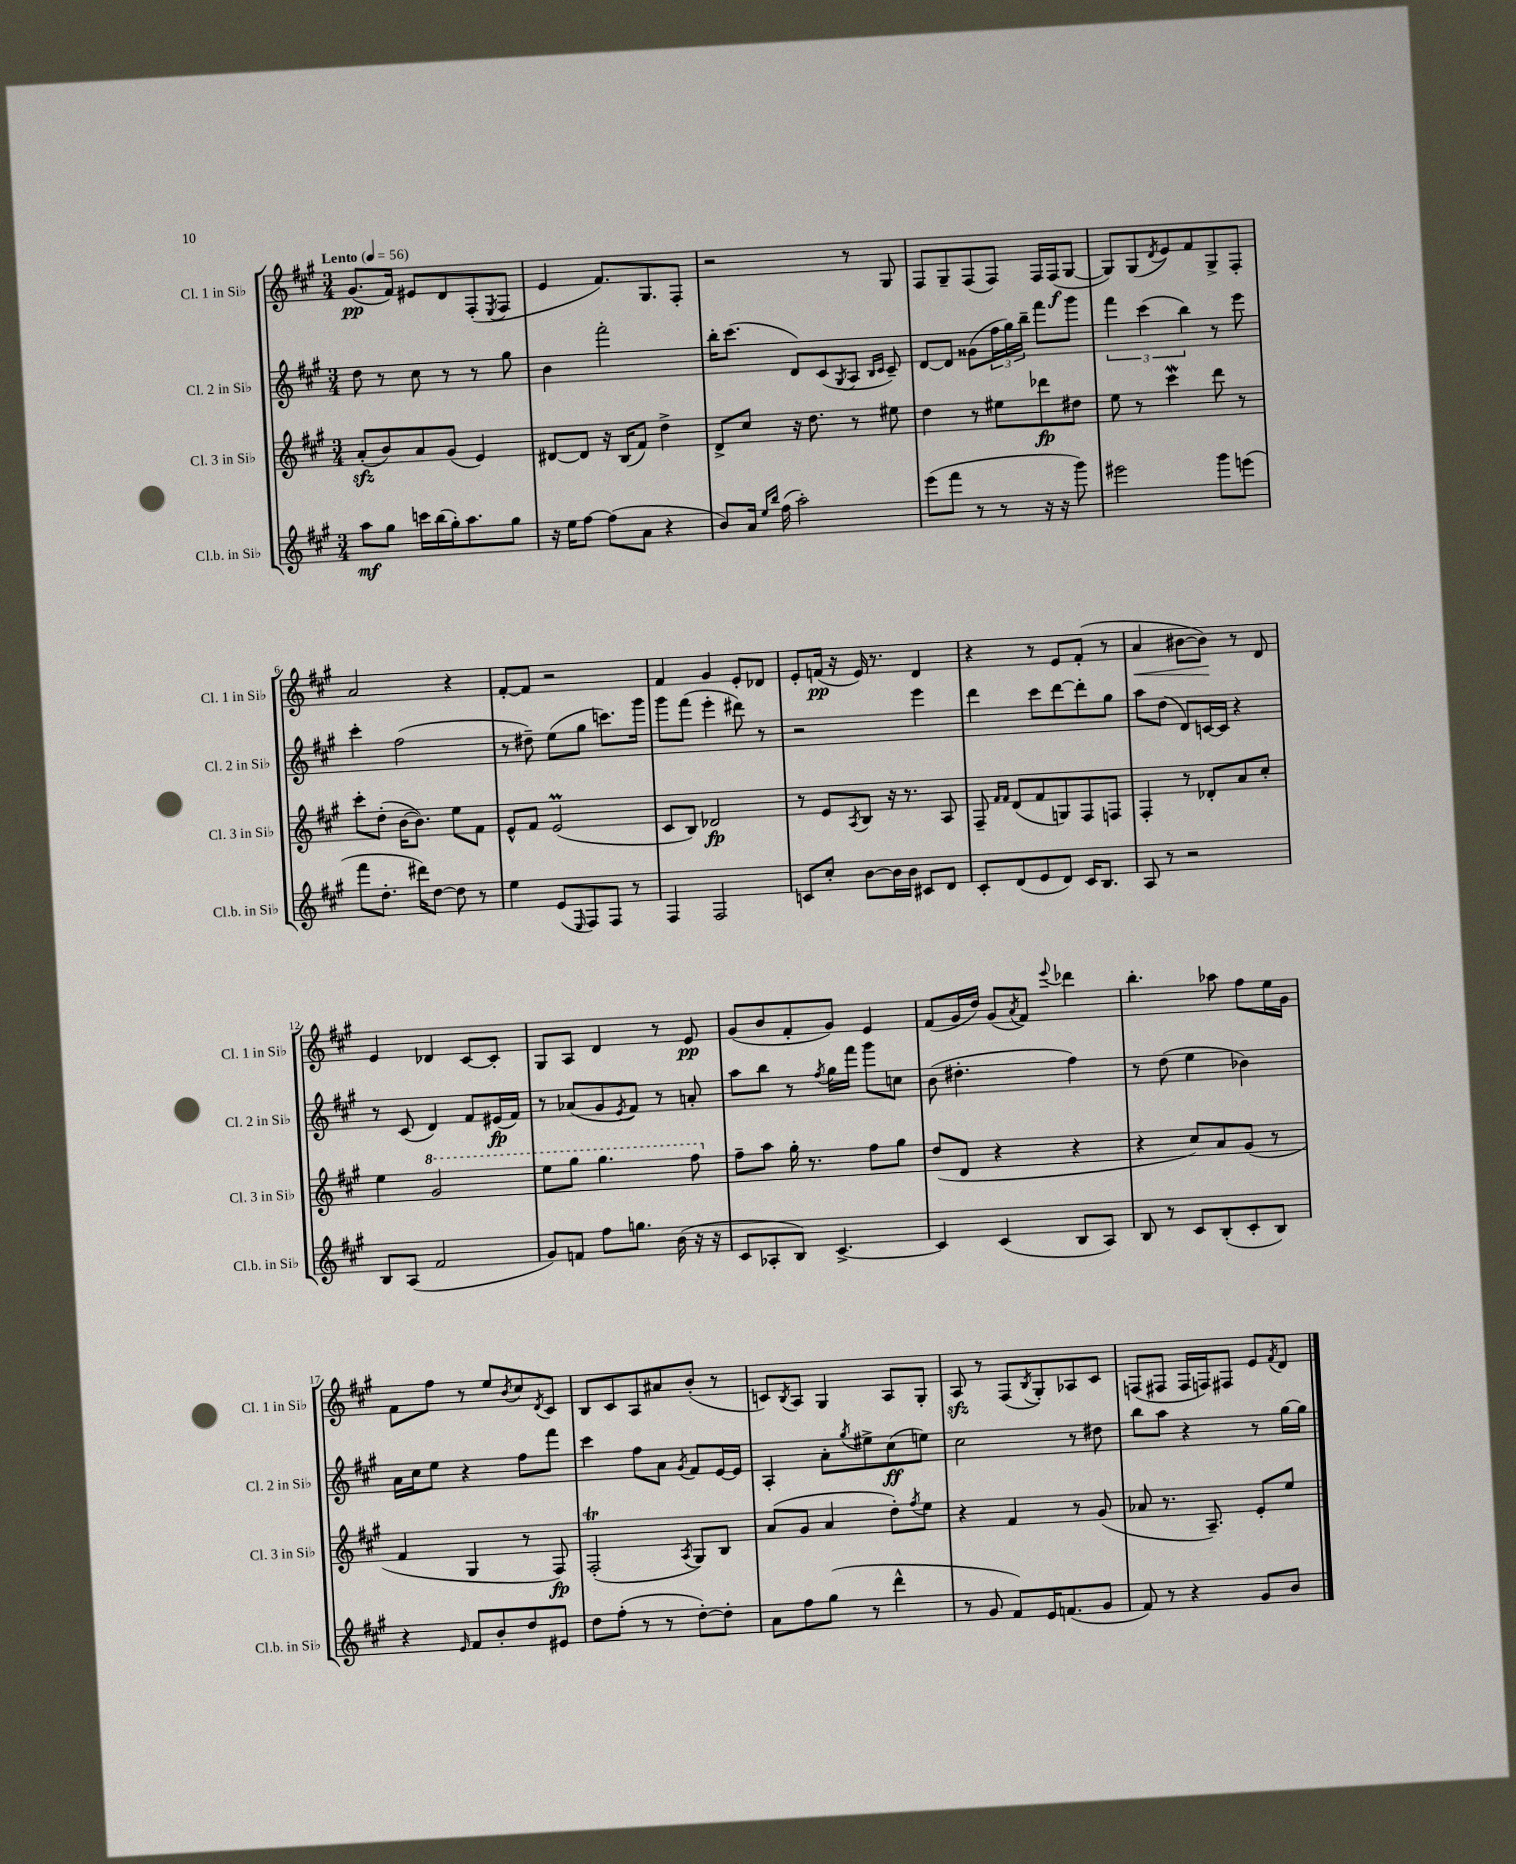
<<
\new StaffGroup <<
\new Staff = "s0" \with { instrumentName = "Cl. 1 in Sib" shortInstrumentName = "Cl. 1 in Sib" } {
    \clef treble \key a \major \numericTimeSignature \time 3/4 \tempo "Lento" 4 = 56
    gis'8.\pp( fis'16) eis'8 d'8 fis8-.( \acciaccatura { e8 } fis8 |
    e'4 fis'8.) gis8. fis8-. |
    r2 r8 gis8 |
    fis8 gis8-- fis8( fis8) fis16 fis16\f( gis8~ |
    gis8) gis8( \acciaccatura { d'8 } e'8) fis'8 gis8-> fis8-. |
    a'2 r4 |
    fis'8~-. fis'8 r2 |
    fis'4 gis'4 e'8-. des'8 |
    e'8-. f'16\pp( r16 e'16) r8. d'4 |
    r4 r8 e'8 fis'8-.( r8 |
    a'4\< bis'8~ bis'8\!) r8 d'8 |
    e'4 des'4 cis'8~ cis'8-. |
    gis8 a8 d'4 r8 e'8\pp |
    gis'8( b'8 fis'8-. gis'8) e'4 |
    fis'8( gis'16 d''16) gis'8( \acciaccatura { a'8 } fis'8) \appoggiatura { e'''8 } des'''4 |
    b''4.-. aes''8 fis''8 e''16 gis'16 |
    fis'8 fis''8 r8 e''8 \acciaccatura { b'8 } cis''8 \acciaccatura { d'8 } cis'8 |
    b8 cis'8 a8 ais'8 b'8-.( r8 |
    c'8) \acciaccatura { b8 } a8 gis4 a8 gis8-. |
    a8\sfz r8 fis8( \acciaccatura { b8 } gis8-.) aes8 cis'8 |
    f8( fis8 fis16 f16) fis8 e'8 \acciaccatura { fis'8 } d'8 \bar "|." |
}
\new Staff = "s1" \with { instrumentName = "Cl. 2 in Sib" shortInstrumentName = "Cl. 2 in Sib" } {
    \clef treble \key a \major \numericTimeSignature \time 3/4
    d''8 r8 cis''8 r8 r8 gis''8 |
    b'4 fis'''2-. |
    b''16-. cis'''8.( d'8) cis'8( \acciaccatura { gis8 } a8 \grace { b16 cis'16 } cis'8--) |
    d'8~ d'8 gisis'8( \tuplet 3/2 { fis''16 gis''16) b''16-- } fis'''8 gis'''8 |
    \tuplet 3/2 { fis'''4 cis'''4( b''4) } r8 e'''8 |
    cis'''4-. fis''2( |
    r8 dis''8--) e''8( gis''8 c'''8.) gis'''16 |
    gis'''8 fis'''8( e'''4-. dis'''8) r8 |
    r2 e'''4 |
    d'''4 cis'''8 d'''8~ d'''8-. gis''8 |
    a''8 d''8( d'8) c'16~ c'16 r4 |
    r8 cis'8( d'4) fis'8 eis'16\fp( fis'16) |
    r8 aes'8( gis'8 \acciaccatura { e'8 } fis'8) r8 a'8-. |
    a''8 b''8 r8 \acciaccatura { fis''8 } gis''16 fis'''16 gis'''8 c''8 |
    b'8( dis''4.-. fis''4) |
    r8 d''8( e''4 bes'4) |
    a'16 cis''16 e''8 r4 fis''8 fis'''8 |
    cis'''4 fis''8 a'8 \acciaccatura { gis'8 } fis'8 e'16~ e'16 |
    a4-. a'8-. \acciaccatura { gis''8 } eis''8-> cis''8\ff( e''8) |
    cis''2 r8 dis''8 |
    b''8 a''8 r4 r8 gis''16~ gis''16 \bar "|." |
}
\new Staff = "s2" \with { instrumentName = "Cl. 3 in Sib" shortInstrumentName = "Cl. 3 in Sib" } {
    \clef treble \key a \major \numericTimeSignature \time 3/4
    a'8-.\sfz( b'8) a'8 gis'8( e'4) |
    dis'8~ dis'8 r16 b16( fis'8) d''4-> |
    d'8-> cis''8 r16 d''8. r8 eis''8 |
    d''4 r8 eis''8 des'''8\fp dis''8 |
    e''8 r8 cis'''4\mordent d'''8 r8 |
    cis'''8-. d''8-.( b'16~ b'8.) e''8 fis'8 |
    e'8-^ fis'8 e'2\prall( |
    cis'8 b8) des'2\fp |
    r8 e'8 \acciaccatura { a8 } b8 r16 r8. a8 |
    fis8-- \grace { fis'16 fis'16 } d'8( fis'8 g8) fis8 f8 |
    fis4-. r8 des'8-. a'8 cis''8-. |
    e''4 \ottava #1 gis''2 |
    e'''8 gis'''8 gis'''4. fis'''8 \ottava #0 |
    fis''8-- a''8 gis''16-. r8. fis''8 gis''8 |
    d''8( d'8 r4 r4 |
    r4 cis''8) a'8 gis'8( r8 |
    fis'4 gis4 r8 fis8\fp) |
    fis2-.\trill( \acciaccatura { a8 } gis8) b8 |
    a'8( gis'8 a'4 d''8-.) \acciaccatura { fis''8 } e''8 |
    r4 fis'4 r8 gis'8( |
    aes'8 r8. a8.--) e'8-. e''8 \bar "|." |
}
\new Staff = "s3" \with { instrumentName = "Cl.b. in Sib" shortInstrumentName = "Cl.b. in Sib" } {
    \clef treble \key a \major \numericTimeSignature \time 3/4
    a''8\mf gis''8 c'''16 b''16( gis''16-.) a''8. gis''8 |
    r16 e''16 fis''8~ fis''8( a'8 r4 |
    b'8) a'16 \grace { e''16 b''16 } fis''16( a''2-.) |
    e'''8( fis'''8 r8 r8 r16 r16 gis'''8) |
    eis'''2 gis'''8 e'''8( |
    fis'''8 d''8.-. dis'''16) d''8~ d''8 r8 |
    e''4 e'8( \grace { e16 } fis8) fis8 r8 |
    fis4 fis2 |
    c'8 cis''8-. b'8~ b'16 b'16 cis'8 d'8 |
    cis'8-. d'8( e'8 d'8) cis'16 b8. |
    a8 r8 r2 |
    b8 a8( fis'2 |
    gis'8) f'8 fis''8 g''8. b'16( r16 r16 |
    cis'8 aes8-. b8) cis'4.~-> |
    cis'4 cis'4( b8 a8) |
    b8 r8 cis'8 b8-.( cis'8-. b8) |
    r4 \grace { e'16 } fis'8 b'8-. d''8 eis'8 |
    d''8 fis''8-.( r8 r8 d''8~-.) d''8-. |
    a'8 fis''8 gis''8( r8 d'''4-^ |
    r8 gis'8 fis'8) e'16 f'8.( gis'8 |
    fis'8) r8 r4 gis'8 b'8 \bar "|." |
}
>>
>>
